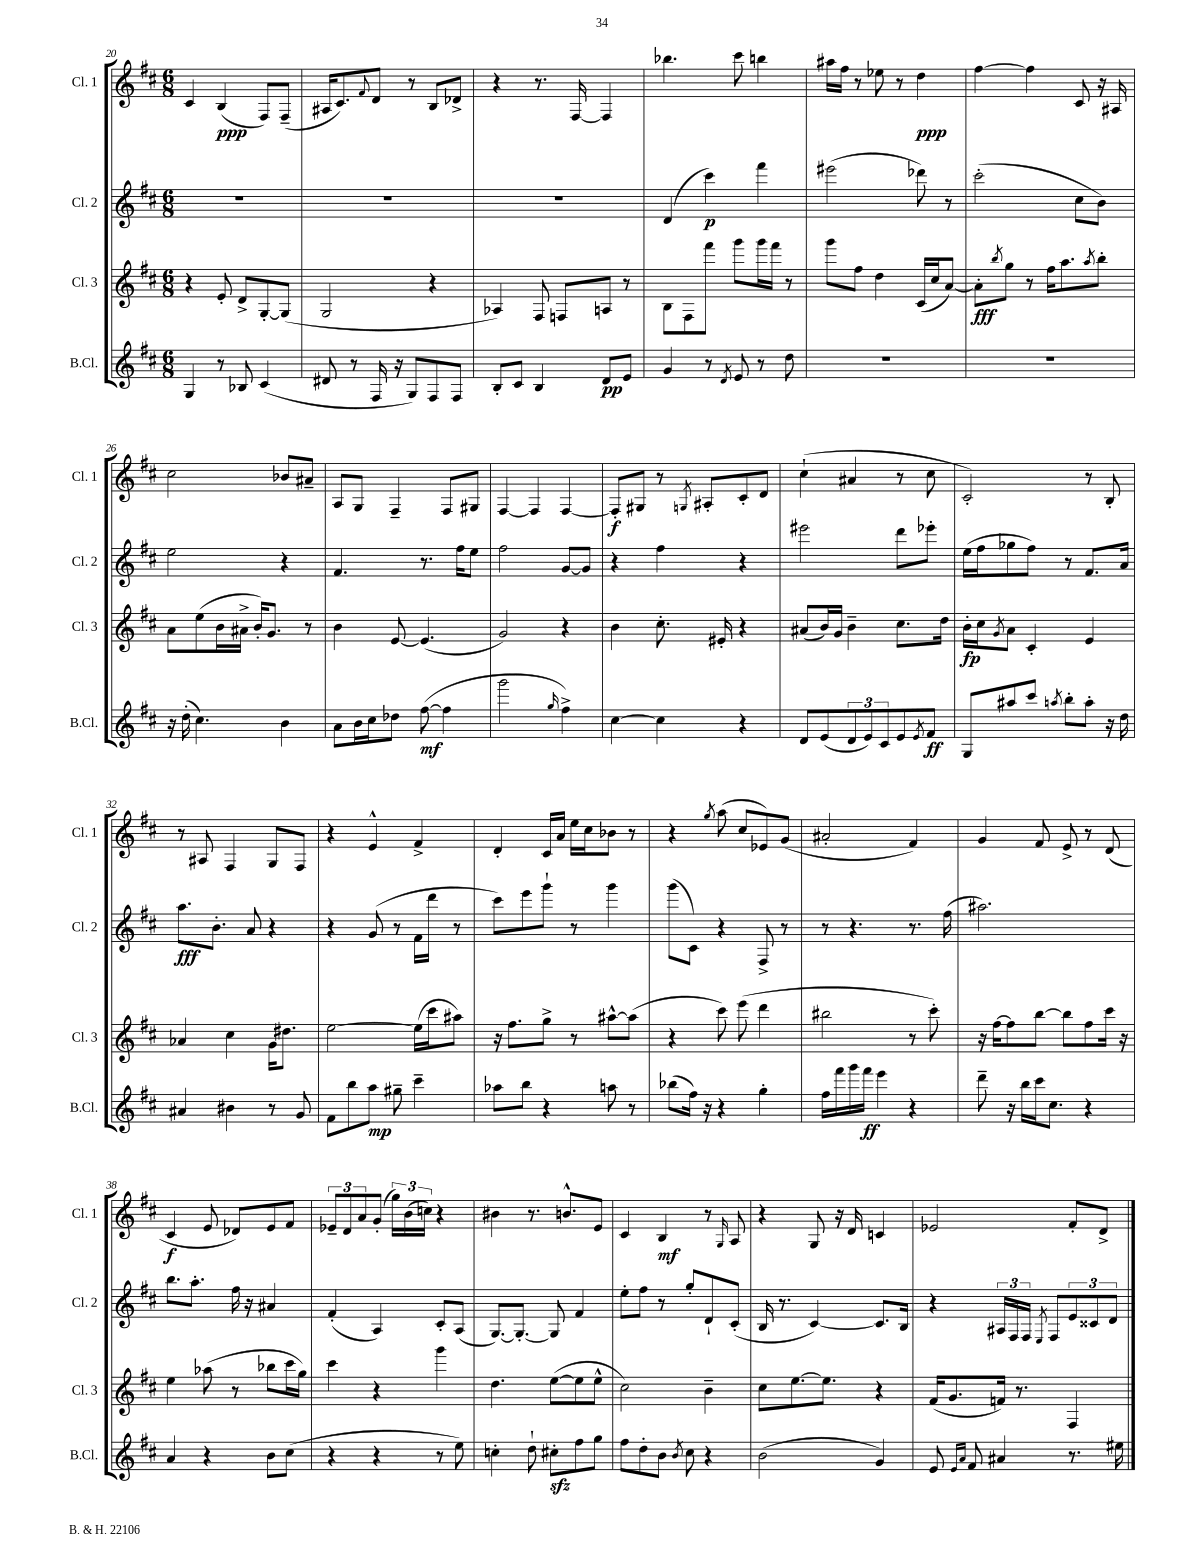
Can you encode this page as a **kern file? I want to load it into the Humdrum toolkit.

**kern	**dynam	**kern	**dynam	**kern	**dynam	**kern	**dynam
*part4	*part4	*part3	*part3	*part2	*part2	*part1	*part1
*staff4	*staff4	*staff3	*staff3	*staff2	*staff2	*staff1	*staff1
*I"B.Cl.	*	*I"Cl. 3	*	*I"Cl. 2	*	*I"Cl. 1	*
*I'B.Cl.	*	*I'Cl. 3	*	*I'Cl. 2	*	*I'Cl. 1	*
*clefG2	*	*clefG2	*	*clefG2	*	*clefG2	*
*k[f#c#]	*	*k[f#c#]	*	*k[f#c#]	*	*k[f#c#]	*
*M6/8	*	*M6/8	*	*M6/8	*	*M6/8	*
=20	=20	=20	=20	=20	=20	=20	=20
4G/	.	4r	.	2.r	.	4c#/	.
8r	.	8e'/	.	.	.	(4B/	ppp
8B-X/	.	8d^/L	.	.	.	.	.
(4c#/	.	[8G'/	.	.	.	8F#/L)	.
.	.	(8G/J]	.	.	.	(8F#~/J	.
=21	=21	=21	=21	=21	=21	=21	=21
8d#X/	.	2G/	.	2.r	.	16A#X/KL	.
.	.	.	.	.	.	8.c#/)	.
8r	.	.	.	.	.	.	.
.	.	.	.	.	.	8qqf#/	.
16F#/	.	.	.	.	.	8d/J	.
16r	.	.	.	.	.	.	.
8G/L)	.	.	.	.	.	8r	.
8F#/	.	4r	.	.	.	8B/L	.
8F#/J	.	.	.	.	.	8d-X^/J	.
=22	=22	=22	=22	=22	=22	=22	=22
8B'/L	.	4A-X/)	.	2.r	.	4r	.
8c#/J	.	.	.	.	.	.	.
4B/	.	8F#/	.	.	.	8.r	.
.	.	8Fn/L	.	.	.	.	.
.	.	.	.	.	.	[16F#/	.
8d/L	pp	8An/J	.	.	.	4F#/]	.
8e/J	.	8r	.	.	.	.	.
=23	=23	=23	=23	=23	=23	=23	=23
4g/	.	8B\L	.	(4d/	.	4.bb-X\	.
.	.	8F#\	.	.	.	.	.
8r	.	8fff#\J	.	4ccc#\)	p	.	.
8qd/	.	.	.	.	.	.	.
8e/	.	8ggg\L	.	.	.	8ccc#\	.
8r	.	16ggg\L	.	4fff#\	.	4bbn\	.
.	.	16fff#\JJ	.	.	.	.	.
8dd\	.	8r	.	.	.	.	.
=24	=24	=24	=24	=24	=24	=24	=24
2.r	.	8ggg\L	.	(2eee#X\	.	16aa#X\LL	.
.	.	.	.	.	.	16ff#\JJ	.
.	.	8ff#\J	.	.	.	8r	.
.	.	4dd\	.	.	.	8ee-X\	.
.	.	.	.	.	.	8r	.
.	.	(16c#/LL	.	8ddd-X\)	.	4dd\	ppp
.	.	16cc#/J	.	.	.	.	.
.	.	[8a/J)	.	8r	.	.	.
=25	=25	=25	=25	=25	=25	=25	=25
2.r	.	8a'\L]	fff	(2ccc#'\	.	[4ff#\	.
.	.	8qbb/	.	.	.	.	.
.	.	8gg\J	.	.	.	.	.
.	.	8r	.	.	.	4ff#\]	.
.	.	16ff#\KL	.	.	.	.	.
.	.	8.aa\	.	.	.	.	.
.	.	.	.	8cc#\L	.	8c#/	.
.	.	8qaa/	.	.	.	.	.
.	.	8bb'\J	.	8b\J)	.	16r	.
.	.	.	.	.	.	16A#X/	.
!!LO:LB:g=z
=26	=26	=26	=26	=26	=26	=26	=26
16r	.	8a\L	.	2ee\	.	2cc#\	.
(16dd'\	.	.	.	.	.	.	.
4.cc#\)	.	(8ee\	.	.	.	.	.
.	.	16b\L	.	.	.	.	.
.	.	16a#X^\JJ	.	.	.	.	.
.	.	16b'/KL)	.	.	.	.	.
.	.	8.g/J	.	.	.	.	.
4b\	.	.	.	4r	.	8b-X/L	.
.	.	8r	.	.	.	8a#X~/J	.
=27	=27	=27	=27	=27	=27	=27	=27
8a\L	.	4b\	.	4.f#/	.	8A/L	.
16b\L	.	.	.	.	.	8G/J	.
16cc#\J	.	.	.	.	.	.	.
8dd-X\J	.	[8e/	.	.	.	4F#~/	.
([8ff#\	mf	(4.e/]	.	8.r	.	.	.
4ff#\]	.	.	.	.	.	8F#/L	.
.	.	.	.	16ff#\KL	.	.	.
.	.	.	.	8ee\J	.	8G#X/J	.
=28	=28	=28	=28	=28	=28	=28	=28
2ggg\	.	2g/)	.	2ff#\	.	[4F#/	.
.	.	.	.	.	.	4F#/]	.
16qqgg/	.	.	.	.	.	.	.
4ff#^\)	.	4r	.	[8g/L	.	[4F#/	.
.	.	.	.	8g/J]	.	.	.
=29	=29	=29	=29	=29	=29	=29	=29
[4cc#\	.	4b\	.	4r	.	8F#'/L]	f
.	.	.	.	.	.	8G#X/J	.
4cc#\]	.	8.cc#'\	.	4ff#\	.	8r	.
.	.	.	.	.	.	8qGn/	.
.	.	.	.	.	.	8A#X'/L	.
.	.	16e#X'/	.	.	.	.	.
4r	.	4r	.	4r	.	8c#'/	.
.	.	.	.	.	.	8d/J	.
=30	=30	=30	=30	=30	=30	=30	=30
8d/L	.	(8a#X/L	.	2eee#X\	.	(4cc#`\	.
(8e/	.	16b/L)	.	.	.	.	.
.	.	16g/JJ	.	.	.	.	.
12d/	.	4b~\	.	.	.	4a#X/	.
12e/)	.	.	.	.	.	.	.
12c#/	.	.	.	.	.	.	.
8e/	.	8.cc#\L	.	8ddd\L	.	8r	.
8qe/	.	.	.	.	.	.	.
8f#/J	ff	.	.	8eee-X'\J	.	8cc#\	.
.	.	16dd\Jk	.	.	.	.	.
=31	=31	=31	=31	=31	=31	=31	=31
8G/L	.	16b'\LL	fp	(16ee\LL	.	2c#'/)	.
.	.	16cc#\J	.	16ff#\J	.	.	.
.	.	8qg/	.	.	.	.	.
8aa#X/	.	8a\J	.	8gg-X\	.	.	.
8ccc#/J	.	4c#'/	.	8ff#\J)	.	.	.
8qaan/	.	.	.	.	.	.	.
8bb'\L	.	.	.	8r	.	.	.
8aa'\J	.	4e/	.	8.f#/L	.	8r	.
16r	.	.	.	.	.	8B'/	.
16dd\	.	.	.	16a/Jk	.	.	.
!!LO:LB:g=z
=32	=32	=32	=32	=32	=32	=32	=32
4a#X/	.	4a-X/	.	8.aa\L	fff	8r	.
.	.	.	.	.	.	8A#X/	.
.	.	.	.	8.b'\J	.	.	.
4b#X\	.	4cc#\	.	.	.	4F#/	.
.	.	.	.	8a/	.	.	.
8r	.	16g\KL	.	4r	.	8G/L	.
.	.	8.dd#X\J	.	.	.	.	.
8g/	.	.	.	.	.	8F#/J	.
=33	=33	=33	=33	=33	=33	=33	=33
8f#\L	.	[2ee\	.	4r	.	4r	.
8bb\	.	.	.	.	.	.	.
8aa\J	mp	.	.	(8g/	.	4e^^/	.
8gg#X~\	.	.	.	8r	.	.	.
4ccc#~\	.	(16ee\LL]	.	16f#\LL	.	4f#^/	.
.	.	16ccc#\J	.	16ddd\JJ	.	.	.
.	.	8aa#X\J)	.	8r	.	.	.
=34	=34	=34	=34	=34	=34	=34	=34
8aa-X\L	.	16r	.	8ccc#\L)	.	4d'/	.
.	.	8.ff#\L	.	.	.	.	.
8bb\J	.	.	.	8eee\	.	.	.
4r	.	8gg^\J	.	8ggg`\J	.	16c#/LL	.
.	.	.	.	.	.	16a/JJ	.
.	.	8r	.	8r	.	16ee\LL	.
.	.	.	.	.	.	16cc#\J	.
8aan\	.	[8aa#X^^\L	.	4ggg\	.	8b-X\J	.
8r	.	(8aa#\J]	.	.	.	8r	.
=35	=35	=35	=35	=35	=35	=35	=35
(8bb-X\L	.	4r	.	(8ggg\L	.	4r	.
16ff#\Jk)	.	.	.	8c#\J)	.	.	.
16r	.	.	.	.	.	.	.
.	.	.	.	.	.	8qgg/	.
4r	.	8ccc#\)	.	4r	.	(8aa\	.
.	.	(8eee\	.	.	.	8cc#/L	.
4gg'\	.	4ddd\	.	8F#^/	.	8e-X/)	.
.	.	.	.	8r	.	(8g/J	.
=36	=36	=36	=36	=36	=36	=36	=36
16ff#\LL	.	2bb#X\	.	8r	.	2a#X'/	.
16fff#\	.	.	.	.	.	.	.
16ggg\	.	.	.	4.r	.	.	.
16fff#\JJ	ff	.	.	.	.	.	.
4eee\	.	.	.	.	.	.	.
4r	.	8r	.	8.r	.	4f#/)	.
.	.	8ccc#'\)	.	.	.	.	.
.	.	.	.	(16ff#\	.	.	.
=37	=37	=37	=37	=37	=37	=37	=37
8ddd~\	.	16r	.	2.aa#X\)	.	4g/	.
.	.	[16ff#\KL	.	.	.	.	.
16r	.	8ff#\]	.	.	.	.	.
16bb\LL	.	.	.	.	.	.	.
16ccc#\J	.	[8bb\J	.	.	.	8f#/	.
8.cc#\J	.	.	.	.	.	.	.
.	.	8bb\L]	.	.	.	8e^/	.
4r	.	8ff#\	.	.	.	8r	.
.	.	16ccc#\Jk	.	.	.	(8d/	.
.	.	16r	.	.	.	.	.
!!LO:LB:g=z
=38	=38	=38	=38	=38	=38	=38	=38
4a/	.	4ee\	.	8.bb\L	.	4c#/	f
.	.	.	.	8.aa'\J	.	.	.
4r	.	(8aa-X\	.	.	.	8e/	.
.	.	8r	.	16ff#\	.	8d-X/L)	.
.	.	.	.	16r	.	.	.
8b\L	.	8bb-X\L	.	4a#X/	.	8e/	.
(8cc#\J	.	16ccc#\L	.	.	.	8f#/J	.
.	.	16gg\JJ)	.	.	.	.	.
=39	=39	=39	=39	=39	=39	=39	=39
4r	.	4ccc#\	.	(4f#'/	.	12e-X~/L	.
.	.	.	.	.	.	12d/	.
.	.	.	.	.	.	12a/	.
4r	.	4r	.	4A/)	.	(8g'/J	.
.	.	.	.	.	.	24gg\LL)	.
.	.	.	.	.	.	(24b\	.
.	.	.	.	.	.	24ccn\JJ)	.
8r	.	4ggg\	.	8c#'/L	.	4r	.
8ee\)	.	.	.	(8A/J	.	.	.
=40	=40	=40	=40	=40	=40	=40	=40
4ccn'\	.	4.dd\	.	[8.G/L)	.	4b#X\	.
.	.	.	.	8.G'/J_	.	.	.
8dd`\	.	.	.	.	.	8.r	.
8cc#Xzz'\L	.	([8ee\L	.	8G/]	.	.	.
.	.	.	.	.	.	8.bn^^/L	.
8ff#\	.	8ee\]	.	4f#/	.	.	.
8gg\J	.	8ee^^\J	.	.	.	8e/J	.
=41	=41	=41	=41	=41	=41	=41	=41
8ff#\L	.	2cc#\)	.	8ee'\L	.	4c#/	.
8dd'\	.	.	.	8ff#\J	.	.	.
8b\J	.	.	.	8r	.	4B/	mf
8qb/	.	.	.	.	.	.	.
8cc#\	.	.	.	8gg'/L	.	.	.
4r	.	4b~\	.	8d`/	.	8r	.
.	.	.	.	.	.	16qqG/	.
.	.	.	.	(8c#'/J	.	8A/	.
=42	=42	=42	=42	=42	=42	=42	=42
(2b\	.	8cc#\L	.	16B/	.	4r	.
.	.	.	.	8.r	.	.	.
.	.	[8.ee\	.	.	.	.	.
.	.	.	.	[4c#/)	.	8G/	.
.	.	8.ee\J]	.	.	.	.	.
.	.	.	.	.	.	16r	.
.	.	.	.	.	.	16d/	.
4g/)	.	4r	.	8.c#/L]	.	4cn/	.
.	.	.	.	16B/Jk	.	.	.
=43	=43	=43	=43	=43	=43	=43	=43
8e/	.	(16f#/KL	.	4r	.	2e-X/	.
.	.	8.g/	.	.	.	.	.
16qqe/LL	.	.	.	.	.	.	.
16qqa/JJ	.	.	.	.	.	.	.
8f#/	.	.	.	.	.	.	.
4a#X/	.	16fn/Jk)	.	24A#X/LL	.	.	.
.	.	.	.	24F#/	.	.	.
.	.	8.r	.	.	.	.	.
.	.	.	.	24F#/JJ	.	.	.
.	.	.	.	8qE/	.	.	.
.	.	.	.	8F#/L	.	.	.
8.r	.	4F#/	.	12e/	.	8f#'/L	.
.	.	.	.	12c##X/	.	.	.
.	.	.	.	.	.	8d^/J	.
.	.	.	.	12d/J	.	.	.
16ee#X\	.	.	.	.	.	.	.
==	==	==	==	==	==	==	==
*-	*-	*-	*-	*-	*-	*-	*-
